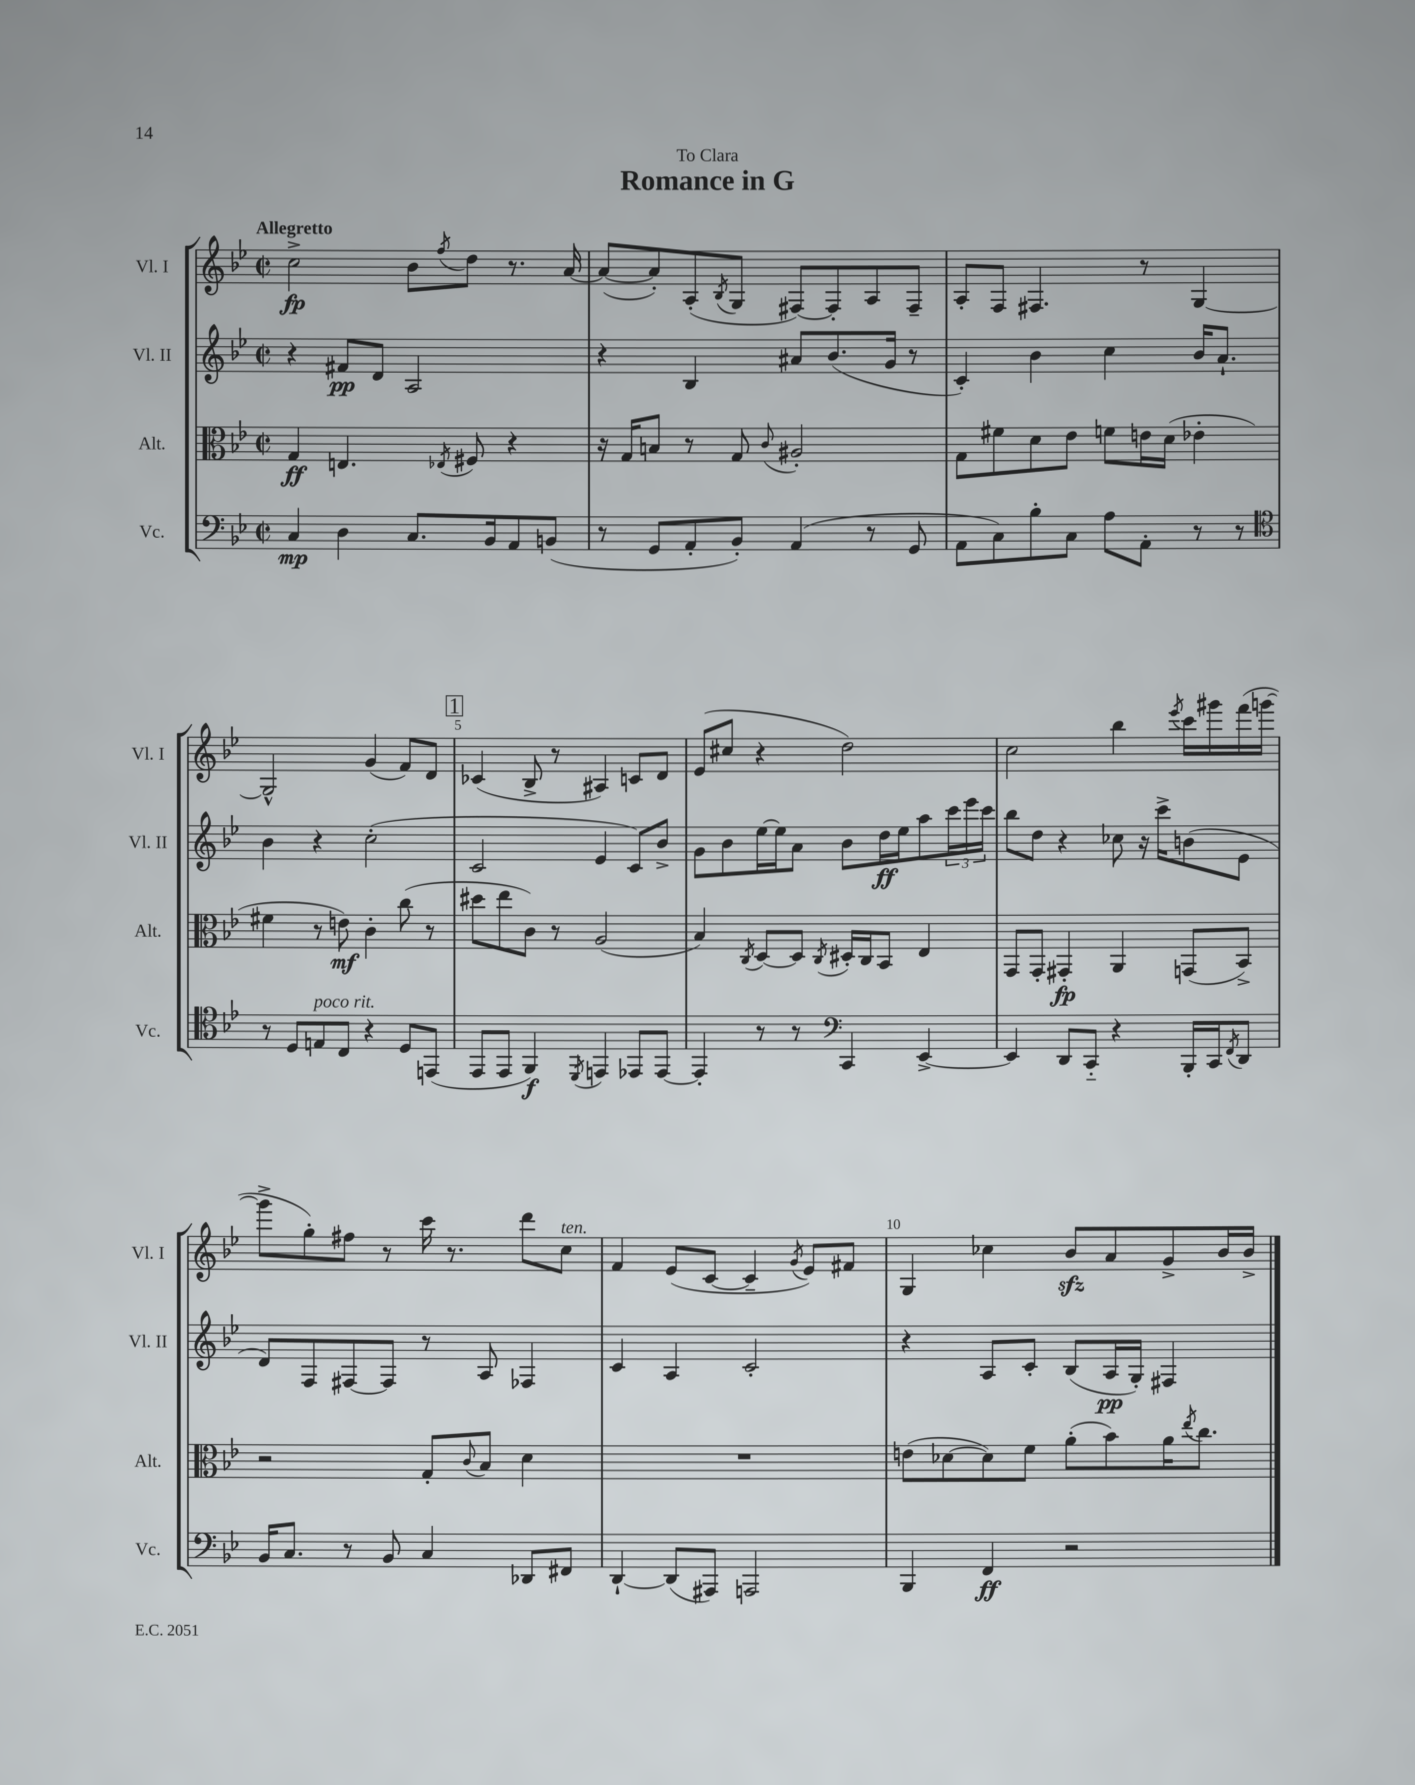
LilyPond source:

\header { title = "Romance in G" dedication = "To Clara" }
<<
\new StaffGroup <<
\new Staff = "s0" \with { instrumentName = "Vl. I" shortInstrumentName = "Vl. I" } {
    \clef treble \key bes \major \defaultTimeSignature \time 2/2 \tempo "Allegretto"
    c''2->\fp bes'8 \acciaccatura { f''8 } d''8 r8. a'16~ |
    a'8~( a'8-.) a8-.( \acciaccatura { bes8 } g8 fis8~) fis8-. a8 fis8-- |
    a8-. f8 fis4. r8 g4~ |
    g2-^ g'4( f'8) d'8 |
    \mark \markup { \box "1" } ces'4( bes8-> r8 ais4) c'8 d'8 |
    ees'8( cis''8 r4 d''2) |
    c''2 bes''4 \acciaccatura { ees'''8 } c'''16 gis'''16 f'''16( g'''16~ |
    g'''8-> g''8-.) fis''8 r8 c'''16 r8. d'''8 c''8^\markup { \italic "ten." } |
    f'4 ees'8( c'8~ c'4-- \acciaccatura { g'8 } ees'8) fis'8 |
    g4 ces''4 bes'8\sfz a'8 g'8-> bes'16 bes'16-> \bar "|." |
}
\new Staff = "s1" \with { instrumentName = "Vl. II" shortInstrumentName = "Vl. II" } {
    \clef treble \key bes \major \defaultTimeSignature \time 2/2
    r4 fis'8\pp d'8 a2 |
    r4 bes4 ais'8 bes'8.( g'16 r8 |
    c'4-.) bes'4 c''4 bes'16 a'8.-! |
    bes'4 r4 c''2-.( |
    \mark \markup { \box "1" } c'2 ees'4 c'8) bes'8-> |
    g'8 bes'8 ees''16~ ees''16 a'8 bes'8 d''16\ff ees''16 a''8 \tuplet 3/2 { c'''16 ees'''16 c'''16 } |
    bes''8 d''8 r4 ces''8 r16 c'''16-> b'8( ees'8 |
    d'8) f8 fis8~ fis8 r8 a8 fes4 |
    c'4 a4 c'2-. |
    r4 a8 c'8-. bes8( a16\pp g16-.) fis4 \bar "|." |
}
\new Staff = "s2" \with { instrumentName = "Alt." shortInstrumentName = "Alt." } {
    \clef alto \key bes \major \defaultTimeSignature \time 2/2
    g4\ff e4. \acciaccatura { ees8 } fis8 r4 |
    r16 g16 b8 r8 g8 \appoggiatura { c'8 } ais2-. |
    g8 fis'8 d'8 ees'8 f'8 e'16 d'16( ees'4-. |
    fis'4 r8 e'8\mf) c'4-. c''8( r8 |
    \mark \markup { \box "1" } dis''8 ees''8 c'8) r8 a2( |
    bes4) \acciaccatura { c8 } d8~ d8 \acciaccatura { c8 } dis16-. c16 bes,8 ees4 |
    g,8 g,8-. gis,4-.\fp a,4 g,8( bes,8->) |
    r2 g8-. \appoggiatura { c'8 } bes8 d'4 |
    R1 |
    e'8( des'8~ des'8) f'8 a'8-.( bes'8) a'16 \acciaccatura { ees''8 } c''8. \bar "|." |
}
\new Staff = "s3" \with { instrumentName = "Vc." shortInstrumentName = "Vc." } {
    \clef bass \key bes \major \defaultTimeSignature \time 2/2
    c4\mp d4 c8. bes,16 a,8 b,8( |
    r8 g,8 a,8-. bes,8-.) a,4( r8 g,8 |
    a,8 c8) bes8-. c8 a8 a,8-. r8 r8 |
    \clef tenor r8 d8 e8^\markup { \italic "poco rit." } c8 r4 d8 e,8( |
    \mark \markup { \box "1" } ees,8 ees,8 f,4\f) \acciaccatura { d,8 } e,4 ees,8 ees,8~ |
    ees,4-. r8 r8 \clef bass c,4 ees,4~-> |
    ees,4 d,8 c,8-_ r4 bes,,16-. c,16 \acciaccatura { f,8 } d,8 |
    bes,16 c8. r8 bes,8 c4 des,8 fis,8 |
    d,4~-! d,8( ais,,8) a,,2 |
    bes,,4 f,4\ff r2 \bar "|." |
}
>>
>>
\layout { \context { \Score \override BarNumber.break-visibility = ##(#f #t #t) barNumberVisibility = #(every-nth-bar-number-visible 5) } }
